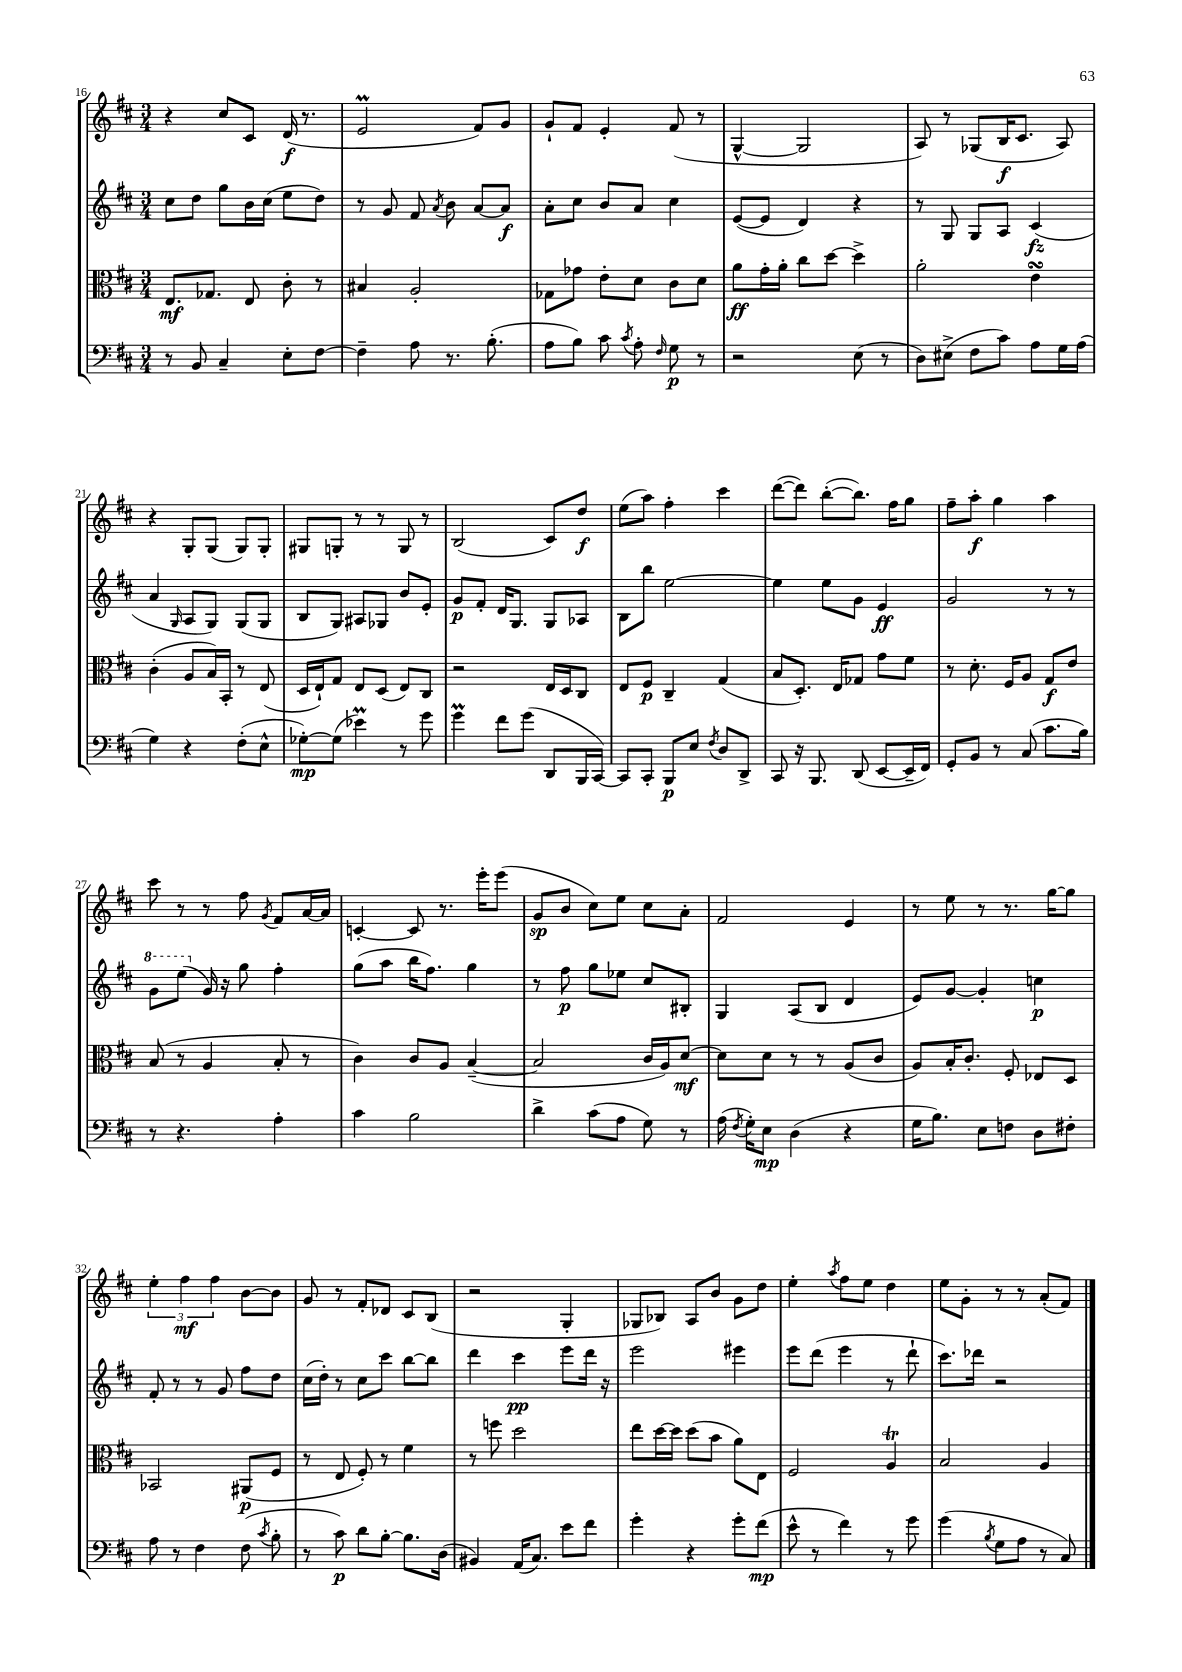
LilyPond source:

<<
\new StaffGroup <<
\new Staff = "s0" {
    \clef treble \key d \major \numericTimeSignature \time 3/4
    \autoBeamOff r4 cis''8[ cis'8] d'16\f( r8. |
    e'2\prall fis'8[) g'8] |
    g'8[-! fis'8] e'4-. fis'8( r8 |
    g4~-^ g2 |
    a8) r8 ges8[( b16\f cis'8.] a8) |
    r4 g8[-. g8]( g8[) g8]-. |
    gis8[ g8]-. r8 r8 g8 r8 |
    b2( cis'8[) d''8]\f |
    e''8[( a''8]) fis''4-. cis'''4 |
    d'''8[~( d'''8]) b''8[~-.( b''8.]) fis''16[ g''8] |
    fis''8[-- a''8]-.\f g''4 a''4 |
    cis'''8 r8 r8 fis''8 \acciaccatura { g'8 } fis'8[ a'16~ a'16] |
    c'4~-. c'8 r8. e'''16[-. e'''8]( |
    g'8[\sp b'8] cis''8[) e''8] cis''8[ a'8]-. |
    fis'2 e'4 |
    r8 e''8 r8 r8. g''16[~ g''8] |
    \tuplet 3/2 { e''4-. fis''4\mf fis''4 } b'8[~ b'8] |
    g'8 r8 fis'8[-. des'8] cis'8[ b8]( |
    r2 g4-. |
    ges8[ bes8]) a8[ b'8] g'8[ d''8] |
    e''4-. \acciaccatura { a''8 } fis''8[ e''8] d''4 |
    e''8[ g'8]-. r8 r8 a'8[-.( fis'8]) \bar "|." |
}
\new Staff = "s1" {
    \clef treble \key d \major \numericTimeSignature \time 3/4
    \autoBeamOff cis''8[ d''8] g''8[ b'16 cis''16]( e''8[ d''8]) |
    r8 g'8 fis'8 \acciaccatura { a'8 } b'8 a'8[~ a'8]\f |
    a'8[-. cis''8] b'8[ a'8] cis''4 |
    e'8[~( e'8] d'4) r4 |
    r8 g8 g8[ a8] cis'4\fz( |
    a'4 \grace { g16 } a8[ g8]) g8[( g8] |
    b8[ g8]) ais8[ ges8] b'8[ e'8]-. |
    g'8[\p fis'8]-. d'16[ g8.] g8[ aes8] |
    b8[ b''8] e''2~ |
    e''4 e''8[ g'8] e'4\ff |
    g'2 r8 r8 |
    \ottava #1 g''8[ e'''8]( \ottava #0 g'16) r16 g''8 fis''4-. |
    g''8[( a''8] b''16[ fis''8.]) g''4 |
    r8 fis''8\p g''8[ ees''8] cis''8[ bis8]-. |
    g4 a8[( b8] d'4 |
    e'8[) g'8]~ g'4-. c''4\p |
    fis'8-. r8 r8 g'8 fis''8[ d''8] |
    cis''16[( d''16]-.) r8 cis''8[ cis'''8] b''8[~ b''8] |
    d'''4 cis'''4\pp e'''8[ d'''16] r16 |
    e'''2 eis'''4 |
    e'''8[ d'''8]( e'''4 r8 d'''8-! |
    cis'''8.[) des'''16] r2 \bar "|." |
}
\new Staff = "s2" {
    \clef alto \key d \major \numericTimeSignature \time 3/4
    \autoBeamOff e8.[\mf ges8.] e8 cis'8-. r8 |
    bis4 a2-. |
    ges8[ ges'8] e'8[-. d'8] cis'8[ d'8] |
    a'8[\ff g'16-. a'16]-. cis''8[ d''8]~ d''4-> |
    a'2-. e'4\turn |
    cis'4-.( a8[ b16) b,16]-. r8 e8( |
    d16[ e16-!) g8] e8[ d8]( e8[) cis8] |
    r2 e16[ d16 cis8] |
    e8[ fis8]\p cis4-- g4( |
    b8[ d8.]-.) e16[ ges8] g'8[ fis'8] |
    r8 d'8.-. fis16[ a8] g8[\f e'8] |
    b8( r8 a4 b8-. r8 |
    cis'4) cis'8[ a8] b4~--( |
    b2 cis'16[ a16) d'8]~\mf |
    d'8[ d'8] r8 r8 a8[( cis'8] |
    a8[) b16-. cis'8.]-. fis8-. ees8[ d8] |
    bes,2 ais,8[\p( fis8] |
    r8 e8 fis8-.) r8 fis'4 |
    r8 f''8 d''2 |
    e''8[ d''16~ d''16] d''8[( b'8] a'8[) e8] |
    fis2 a4\trill |
    b2 a4 \bar "|." |
}
\new Staff = "s3" {
    \clef bass \key d \major \numericTimeSignature \time 3/4
    \autoBeamOff r8 b,8 cis4-- e8[-. fis8]~ |
    fis4-- a8 r8. b8.-.( |
    a8[ b8]) cis'8 \acciaccatura { cis'8 } a8-. \grace { fis16 } g8\p r8 |
    r2 e8( r8 |
    d8[) eis8]->( fis8[ cis'8]) a8[ g16 a16]( |
    g4) r4 fis8[-.( e8]-^ |
    ges8[~-.\mp) ges8]( ees'4\prall) r8 g'8 |
    g'4\prall fis'8[ g'8]( d,8[ b,,16 cis,16]~) |
    cis,8[ cis,8]-. b,,8[\p e8] \acciaccatura { fis8 } d8[ d,8]-> |
    cis,8 r16 b,,8. d,8( e,8[~ e,16-- fis,16]) |
    g,8[-. b,8] r8 cis8( cis'8.[ b16]) |
    r8 r4. a4-. |
    cis'4 b2 |
    d'4-> cis'8[( a8] g8) r8 |
    a16( \acciaccatura { fis8 } g16[-.) e8]\mp d4( r4 |
    g16[ b8.]) e8[ f8] d8[ fis8]-. |
    a8 r8 fis4 fis8( \acciaccatura { cis'8 } b8-. |
    r8 cis'8\p) d'8[ b8]~-. b8.[ d16]( |
    bis,4) a,16[( cis8.]) e'8[ fis'8] |
    g'4-. r4 g'8[-. fis'8]\mp( |
    e'8-^ r8 fis'4) r8 g'8 |
    g'4( \acciaccatura { b8 } g8[ a8] r8 cis8) \bar "|." |
}
>>
>>
\layout { \context { \Score currentBarNumber = #16 } }
